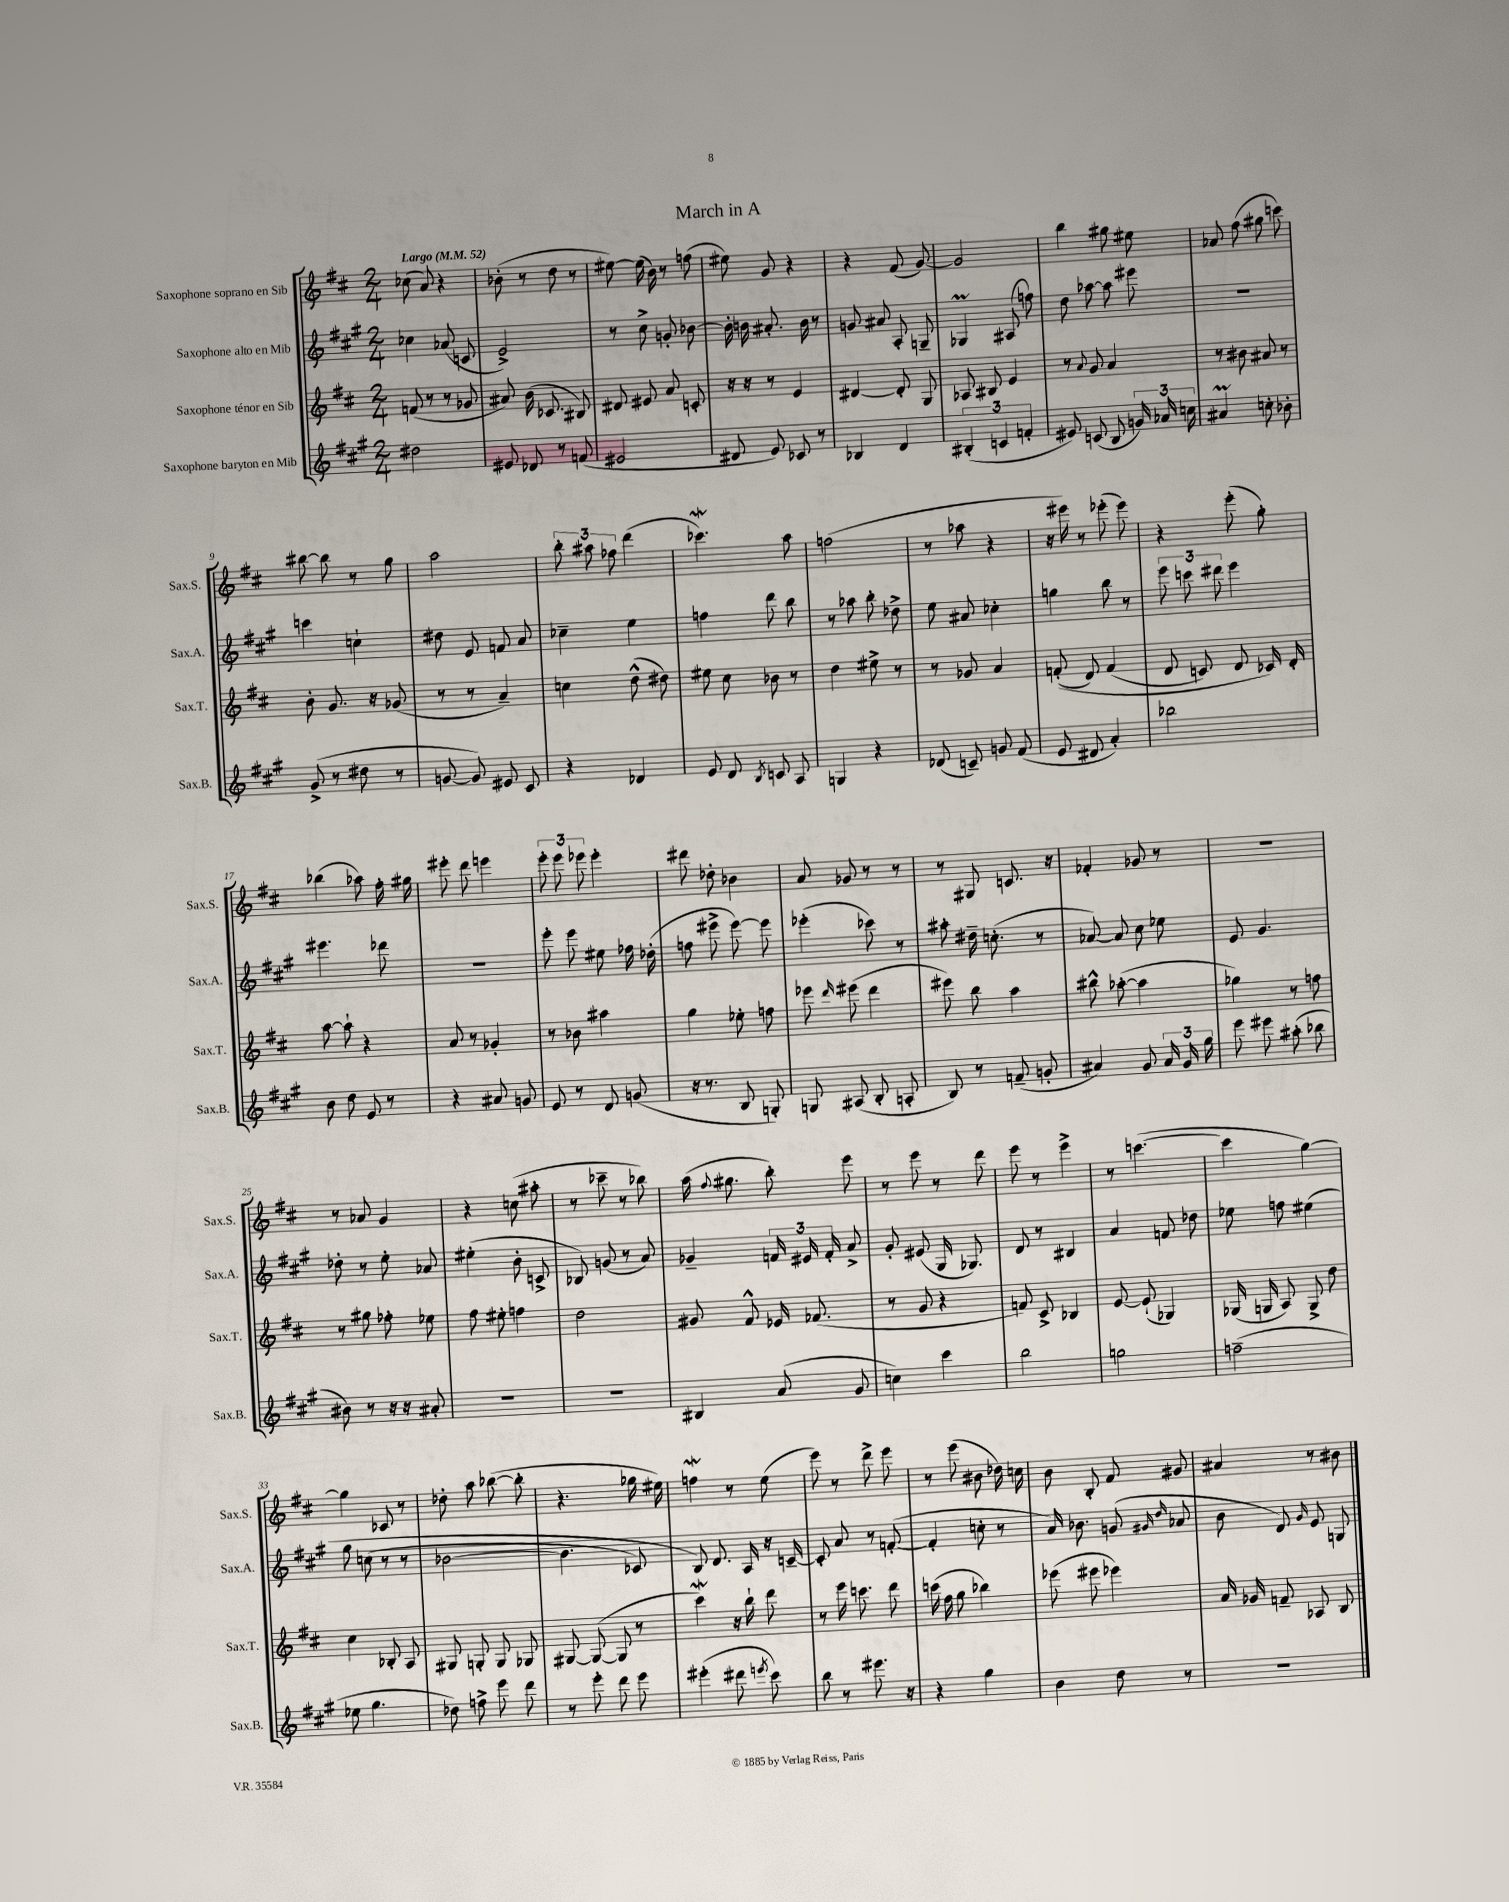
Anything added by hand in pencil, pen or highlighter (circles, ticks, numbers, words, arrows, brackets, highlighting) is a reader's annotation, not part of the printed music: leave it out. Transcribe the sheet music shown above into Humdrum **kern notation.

**kern	**kern	**kern	**kern
*staff4	*staff3	*staff2	*staff1
*clefG2	*clefG2	*clefG2	*clefG2
*k[f#c#g#]	*k[f#c#]	*k[f#c#g#]	*k[f#c#]
*M2/4	*M2/4	*M2/4	*M2/4
*MM52	*MM52	*MM52	*MM52
2dd#\	(8f/	4cc-\	(8cc-\
.	8r	.	8a/)
.	8r	(8a-/	4r
.	8g-/	8c/	.
=	=	=	=
8e#/	8a#/)	2e^/)	(8b-'\
8d-/	(16b\	.	8r
.	8.c-/	.	.
8r	.	.	8dd\
(8f/	8B#/)	.	8r
=	=	=	=
2e#/	8d#/	8r	[8ee#\)
.	8e#/	8cc#^\	(16ee#\]
.	.	.	16b\)
.	8a/	8g'/	8r
.	8c'/	[8b-\	(8ff\
=	=	=	=
8d#/	16r	16b-'\]	8ee#\)
.	16r	16b\	.
8e/)	8r	8.a#'/	8g/
8c-/	4e/	.	4r
.	.	16b\	.
8r	.	8r	.
=	=	=	=
4B-/	[4d#/	8g/	4r
.	.	8a#/	.
4d/	8d#'/]	8A'/	(8f#/
.	8G/	8G~/	[8g/)
=	=	=	=
(6B#'/	8A-/	4G-/	2g/]
.	8B#/	.	.
6c/	.	.	.
.	4e/	(8A#/	.
6f'/	.	.	.
.	.	8ff\)	.
=	=	=	=
8e#/)	8r	8dd\	4bb\
.	8qqa/	.	.
(8c/	8g/	[8aa-\	.
8B/	4a/	8aa-\]	8gg#\
24g/)	.	8eee#\	8ee#\
24a-/	.	.	.
24cc\	.	.	.
=	=	=	=
4a#/	8r	2r	8a-/
.	8b#\	.	(8ff#\
8cc'\	8a#/	.	8gg#\
8b-'\	8r	.	8ccc\)
=	=	=	=
(8g#^/	8b'\	4ccc\	[8bb#\
8r	8.g/	.	8bb#\]
8dd#\	.	4cc`\	8r
.	16r	.	.
8r	(8g-/	.	8gg\
=	=	=	=
[8g/	8r	8dd#\	2aa\
8g/])	8r	8e/	.
8e#/	4a~/)	8f/	.
8c#/	.	8a/	.
=	=	=	=
4r	4cc\	4cc-~\	12bb'\
.	.	.	12aa#\
.	.	.	12ff-\
4d-/	(8dd^^\	4ee\	(4ddd\
.	8dd#\)	.	.
=	=	=	=
8e/	8ee#\	4ff\	4.ccc-\)
8d/	8cc#\	.	.
8qB/	.	.	.
8c/	8b-\	8ddd\	.
8A/	8r	8bb\	8aa\
=	=	=	=
4G/	4dd\	8r	(2ff\
.	.	8aa-\	.
4r	8ee#^\	8bb'\	.
.	8r	8dd-^\	.
=	=	=	=
(8d-/	8r	8ee\	8r
8c~/)	8g-/	8a#/	8aa-\
8g/	4a/	4cc-'\	4r
(8f#/	.	.	.
=	=	=	=
8e/	&((8f'/	4gg\	16r
.	.	.	16eee#\)
8d#/	8d/)	.	8r
4a'/)	(4f/	8bb\	(8eee-'\
.	.	8r	8eee-\)
=	=	=	=
2bb-\	8d/	12eee\	4r
.	.	12ccc\	.
.	8c/)	.	.
.	.	12ddd#\	.
.	8d/	4eee\	(8eee'\
.	16c-/&)	.	8gg'\)
.	16d'/	.	.
=	=	=	=
8b\	[8aa\	4.eee#\	(4bb-\
8dd\	8aa`\]	.	.
8e/	4r	.	8aa-\)
8r	.	8ddd-\	16ff#'\
.	.	.	16gg#\
=	=	=	=
4r	8a/	2r	8eee#'\
.	8r	.	8ddd\
8a#/	4g-'/	.	4eee\
8g/	.	.	.
=	=	=	=
8e/	8r	8eee'\	12eee'\
.	.	.	12eee\
8r	8b-\	8eee\	.
.	.	.	12eee-\
8d/	4aa#\	8ee#\	4eee-'\
(8g/	.	16ff-\	.
.	.	(16dd-'\	.
=	=	=	=
16r	4gg\	8ff\	8ddd#\
8.r	.	.	.
.	.	8eee#^\	8dd-'\
8B/	8ee-'\	[8eee#\)	4b-\
8G'/)	8ff\	8eee#\]	.
=	=	=	=
8G/	8eee-\	(4eee-'\	8a/
.	16qqddd/	.	.
(8A#/	(8eee#\	.	8g-/
8B'/	4ddd\	8ccc-\)	8r
8A'/	.	8r	8r
=	=	=	=
8B/)	8eee#\)	8aa#'\	8r
8r	8bb\	16dd#~\	8G#/
.	.	(8.cc'\	.
(8f~/	4aa\	.	8.c/
8g'/	.	8r	.
.	.	.	16r
=	=	=	=
4a#/)	8bb#^^\	[8a-/)	4f-'/
.	([8aa-'\	8a-/]	.
8g#/	4aa-\]	8cc#\	8g-/
24a#/	.	8ee-\	8r
24g#/	.	.	.
24gg#\	.	.	.
=	=	=	=
8eee\	4gg-\)	8e/	2r
8eee#\	.	4.g#/	.
(8aa#'\	8r	.	.
8bb-\	8ff\	.	.
=	=	=	=
8b#\)	8r	8dd-'\	8r
8r	8gg#\	8r	8a-/
16r	8ff-'\	8ee'\	4g/
16r	.	.	.
8a#'/	8ee-\	8a-/	.
=	=	=	=
2r	8ff#\	(4ee#'\	4r
.	8ee#'\	.	.
.	4ff\	8b'\	(8cc\
.	.	8c^/	8aa#'\
=	=	=	=
2r	2dd\	8B-/)	8r
.	.	(8g/	8ccc-~\
.	.	8r	8r
.	.	8a/)	8bb-\)
=	=	=	=
4B#/	8g#/	4g-~/	(16aa\
.	.	.	8qqff#/
.	.	.	8.gg#\
.	8f#^^/	.	.
(8a/	16e-/	24f/	8bb'\)
.	.	24e#/	.
.	(8.f-/	.	.
.	.	24f'/	.
8g#/	.	8a^/	8eee\
=	=	=	=
4cc\)	8r	8g#'/	8r
.	8g/	(8e#/	8eee\
4ccc#\	4r	16G#/	8r
.	.	8.G-/)	.
.	.	.	8ddd\
=	=	=	=
2bb\	8f/)	8d/	8eee\
.	8c#^/	8r	8r
.	4B-/	4B#/	4eee^\
=	=	=	=
2gg\	[8e/	4a/	8r
.	(8e`/]	.	([4.ccc\
.	4G-/)	8f/	.
.	.	8dd-\	.
=	=	=	=
(2ff~\	(16G-/	8ee-\	4ccc\]
.	16G/	.	.
.	8A/)	8ff\	.
.	8G^/	&(4ee#\	[4gg\)
.	8dd\	.	.
=	=	=	=
8ee-\	4cc#\	8gg#\	4gg\]
4.gg#\	.	(8cc\	.
.	8B-'/	8r	8c-/
.	8A/	8r	8r
=	=	=	=
8dd-\)	8G#/	[2b-\	8dd-'\
8ff^\	8G'/	.	8aa\
8eee\	8G/	.	([8bb-\
8ddd\	8G-/	.	8bb-'\]
=	=	=	=
8r	[8G#/	4.b-\]	4.r
8eee'\	(8G#/_	.	.
8ddd\	8G#/]	.	.
8eee\	8r	8c-/)	16gg-\
.	.	.	16ee#\)
=	=	=	=
(4eee#'\	4ccc#\)	8B/&)	4ff\
.	.	8.d/	.
8ddd#\	16r	.	8r
.	16bb`\	16A/	.
8qeee/	.	.	.
8ccc#\)	8ddd\	16r	(8ee\
.	.	[16c~/	.
=	=	=	=
8bb\	8r	8c'/]	8eee\)
8r	16eee\	8a/	8r
.	8.ccc\	.	.
8.eee#\	.	8r	8ddd^\
.	8ddd\	([8f'/	8eee\
16r	.	.	.
=	=	=	=
4r	(16ccc\	4f'/]	8r
.	16ff#\	.	.
.	8gg\	.	(8eee\
4gg#\	4bb-\)	8cc'\	8b#\
.	.	8r	16dd-\)
.	.	.	16cc\
=	=	=	=
4b\	(8eee-\	16a/)	8b\
.	.	8.b-\	.
.	8eee#\	.	8B'/
8dd\	4eee-\)	(8g/	8f#/
.	.	16qqg#/	.
.	.	16qqdd/	.
8r	.	8a-/	8g#/
=	=	=	=
2r	16a/	8b\	4a#/
.	16g-/	.	.
.	8f~/	8d/)	.
.	.	16qqg#/	.
.	8A-/	8e/	8r
.	8B/	8G/	8b#\
==	==	==	==
*-	*-	*-	*-
